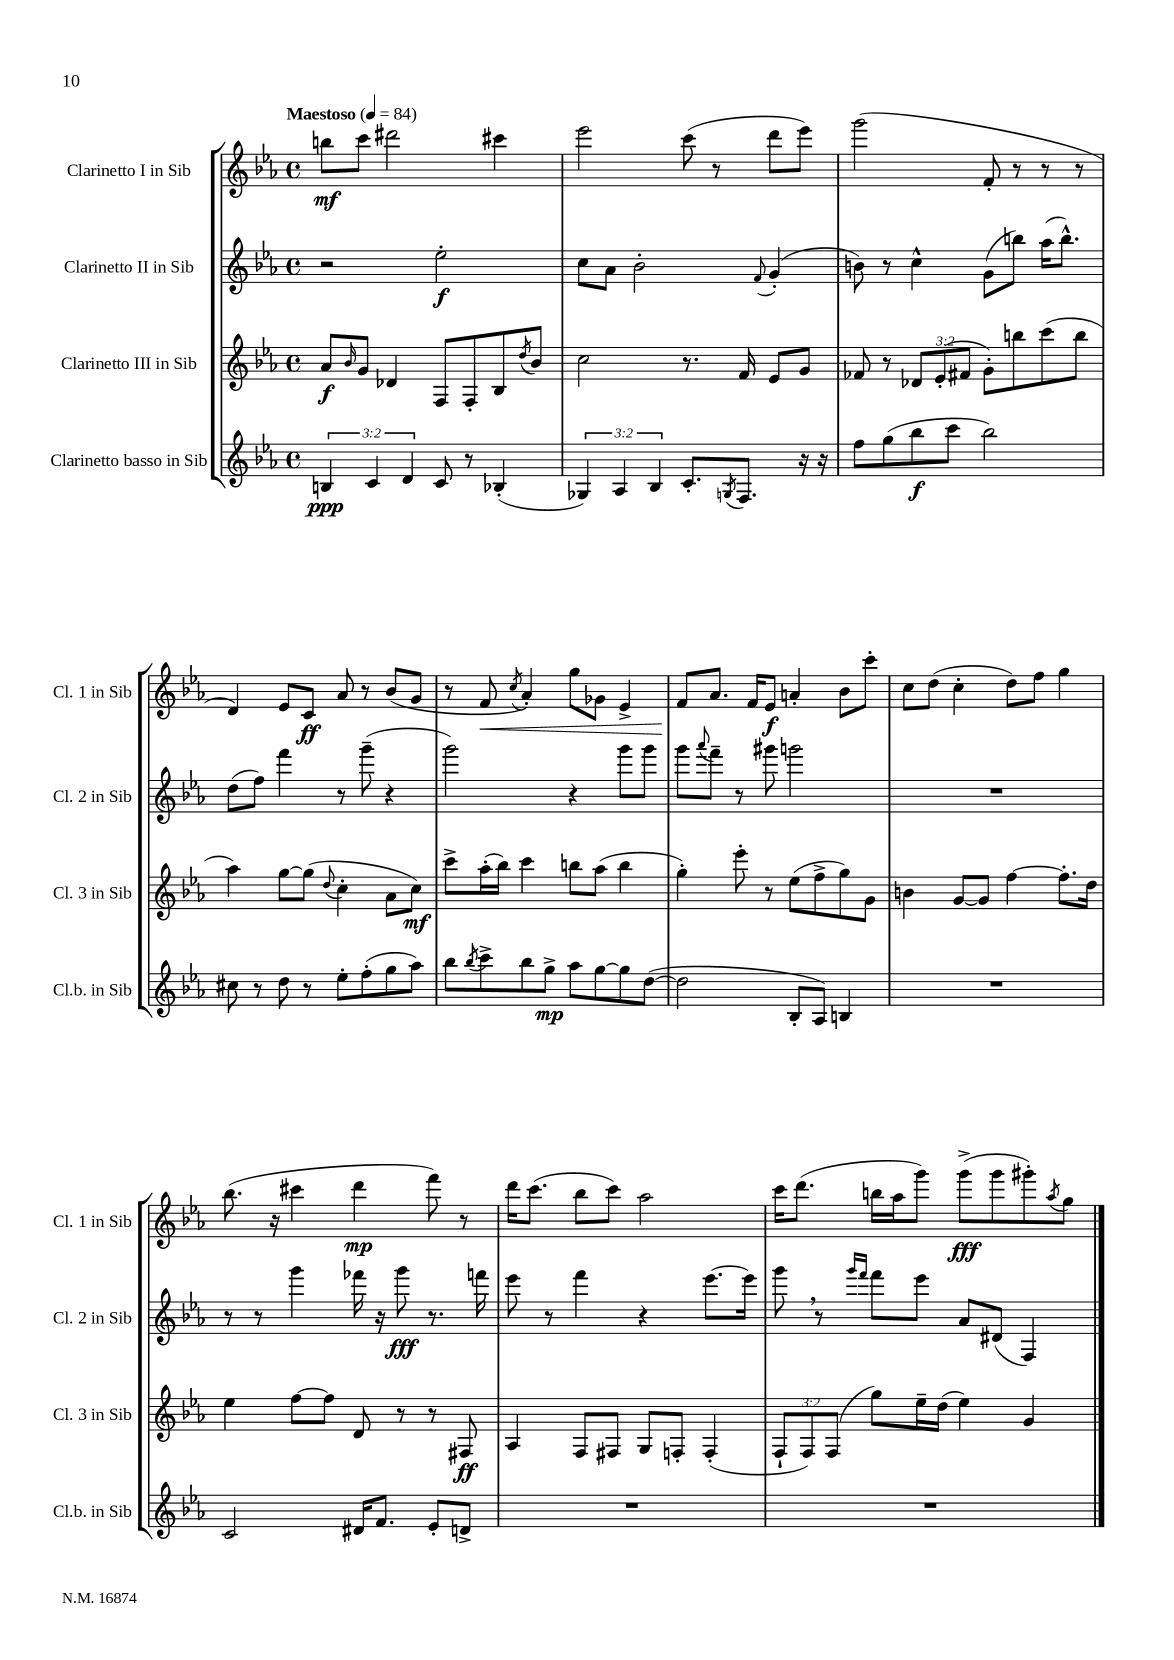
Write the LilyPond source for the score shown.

<<
\new StaffGroup <<
\new Staff = "s0" \with { instrumentName = "Clarinetto I in Sib" shortInstrumentName = "Cl. 1 in Sib" } {
    \clef treble \key ees \major \defaultTimeSignature \time 4/4 \tempo "Maestoso" 4 = 84
    b''8\mf c'''8 dis'''2 cis'''4 |
    ees'''2 c'''8( r8 d'''8 ees'''8) |
    g'''2( f'8-. r8 r8 r8 |
    d'4) ees'8 c'8\ff aes'8 r8 bes'8( g'8 |
    r8 f'8\< \acciaccatura { c''8 } aes'4-.) g''8 ges'8 ees'4-> |
    f'8\! aes'8. f'16 ees'8\f a'4-. bes'8 c'''8-. |
    c''8 d''8( c''4-. d''8) f''8 g''4 |
    bes''8.( r16 cis'''4 d'''4\mp f'''8) r8 |
    d'''16 c'''8.( bes''8 c'''8) aes''2 |
    c'''16 d'''8.( b''16 aes''16 g'''8) g'''8->\fff( g'''8 gis'''8-.) \acciaccatura { aes''8 } g''8 \bar "|." |
}
\new Staff = "s1" \with { instrumentName = "Clarinetto II in Sib" shortInstrumentName = "Cl. 2 in Sib" } {
    \clef treble \key ees \major \defaultTimeSignature \time 4/4
    r2 ees''2-.\f |
    c''8 aes'8 bes'2-. \appoggiatura { f'8 } g'4-.( |
    b'8) r8 c''4-^ g'8( b''8) aes''16( b''8.-^) |
    d''8( f''8) f'''4 r8 g'''8--( r4 |
    g'''2) r4 g'''8 g'''8 |
    g'''8 \appoggiatura { aes'''8 } f'''8-- r8 gis'''8 g'''2 |
    R1 |
    r8 r8 g'''4 fes'''16 r16 g'''8\fff r8. f'''16 |
    ees'''8 r8 f'''4 r4 ees'''8.~ ees'''16 |
    g'''8 \breathe r8 \grace { g'''16 f'''16 } f'''8 ees'''8 aes'8 dis'8( f4) \bar "|." |
}
\new Staff = "s2" \with { instrumentName = "Clarinetto III in Sib" shortInstrumentName = "Cl. 3 in Sib" } {
    \clef treble \key ees \major \defaultTimeSignature \time 4/4 \override Staff.TupletNumber.text = #tuplet-number::calc-fraction-text
    aes'8\f \grace { bes'16 } g'8 des'4 f8 f8-. bes8 \acciaccatura { d''8 } bes'8 |
    c''2 r8. f'16 ees'8 g'8 |
    fes'8 r8 \tuplet 3/2 { des'8 ees'8-.( fis'8 } g'8-.) b''8 c'''8( b''8 |
    aes''4) g''8~ g''8( \appoggiatura { d''8 } c''4-. aes'8 c''8\mf) |
    c'''8-> aes''16-.( bes''16) c'''4 b''8 aes''8( b''4 |
    g''4-.) ees'''8-. r8 ees''8( f''8-> g''8) g'8 |
    b'4 g'8~ g'8 f''4~ f''8.-. d''16 |
    ees''4 f''8~ f''8 d'8 r8 r8 fis8\ff |
    aes4 f8 fis8 g8 f8-. f4-.( |
    \tuplet 3/2 { f8-! f8) f8( } g''8) ees''16-- d''16( ees''4) g'4 \bar "|." |
}
\new Staff = "s3" \with { instrumentName = "Clarinetto basso in Sib" shortInstrumentName = "Cl.b. in Sib" } {
    \clef treble \key ees \major \defaultTimeSignature \time 4/4 \override Staff.TupletNumber.text = #tuplet-number::calc-fraction-text
    \tuplet 3/2 { b4\ppp c'4 d'4 } c'8 r8 bes4-.( |
    \tuplet 3/2 { ges4) aes4 bes4 } c'8.-. \acciaccatura { g8 } f8. r16 r16 |
    f''8 g''8( bes''8\f c'''8 bes''2) |
    cis''8 r8 d''8 r8 ees''8-. f''8-.( g''8 aes''8) |
    bes''8 \acciaccatura { bes''8 } c'''8-> bes''8 g''8->\mp aes''8 g''8~ g''8 d''8~( |
    d''2 bes8-. aes8) b4 |
    R1 |
    c'2 dis'16 f'8. ees'8-. d'8-> |
    R1 |
    R1 \bar "|." |
}
>>
>>
\layout { \context { \Score \remove "Bar_number_engraver" } }
